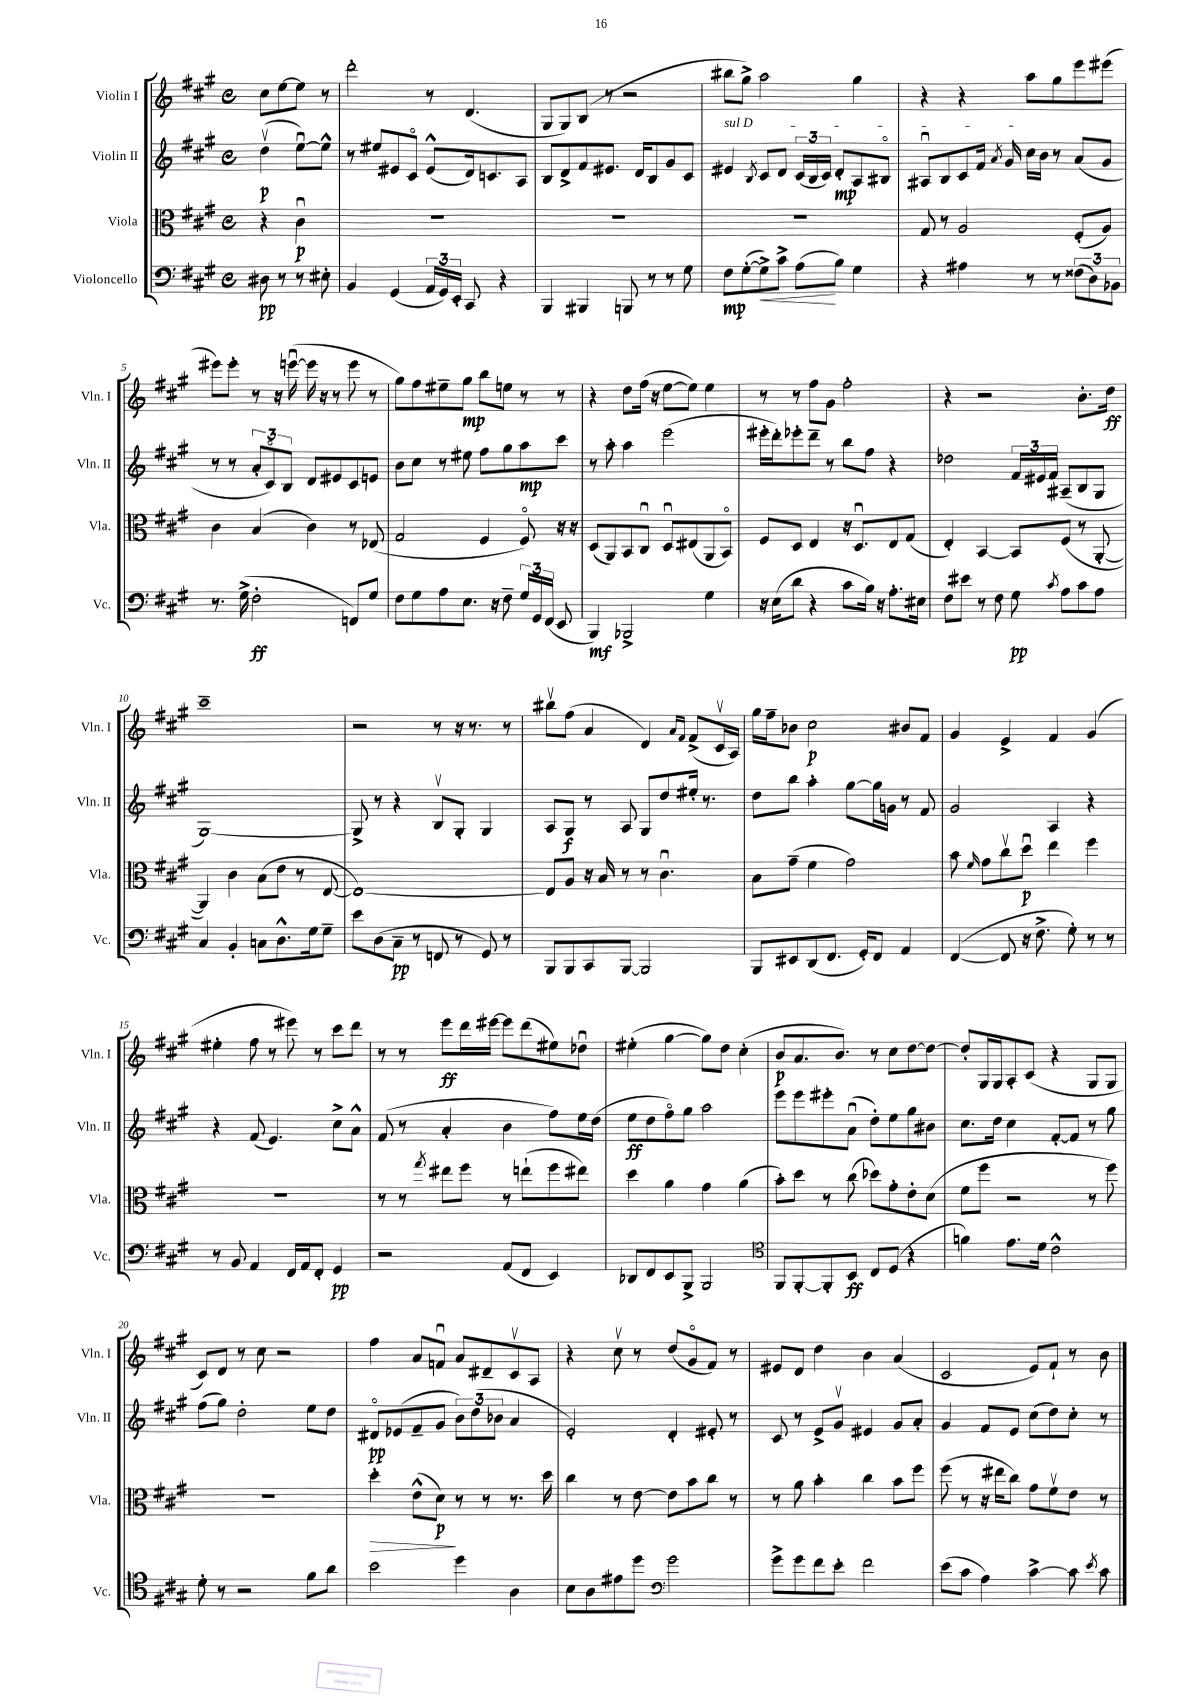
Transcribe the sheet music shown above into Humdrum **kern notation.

**kern	**dynam	**kern	**dynam	**kern	**dynam	**kern	**dynam
*part4	*part4	*part3	*part3	*part2	*part2	*part1	*part1
*staff4	*staff4	*staff3	*staff3	*staff2	*staff2	*staff1	*staff1
*I"Violoncello	*	*I"Viola	*	*I"Violin II	*	*I"Violin I	*
*I'Vc.	*	*I'Vla.	*	*I'Vln. II	*	*I'Vln. I	*
*clefF4	*	*clefC3	*	*clefG2	*	*clefG2	*
*k[f#c#g#]	*	*k[f#c#g#]	*	*k[f#c#g#]	*	*k[f#c#g#]	*
*M4/4	*	*M4/4	*	*M4/4	*	*M4/4	*
*met(c)	*	*met(c)	*	*met(c)	*	*met(c)	*
=	=	=	=	=	=	=	=
8D#X\	pp	4r	.	(4ddv\	p	8cc#\L	.
8r	.	.	.	.	.	[8ee\	.
8r	.	4c#u\	p	[8eeu\L)	.	8ee\J]	.
8E#X'\	.	.	.	8ee^^\J]	.	8r	.
=1	=1	=1	=1	=1	=1	=1	=1
4BB/	.	1r	.	8r	.	2ddd'\	.
.	.	.	.	8ee#X/L	.	.	.
(4GG#/	.	.	.	8e#X/	.	.	.
.	.	.	.	8c#/J	.	.	.
24AA/LL	.	.	.	(8e#^^/L	.	8r	.
24GG#/)	.	.	.	.	.	.	.
24EE'/JJ	.	.	.	.	.	.	.
8CC#/	.	.	.	16d/k)	.	(4.d/	.
.	.	.	.	8.cn/	.	.	.
4r	.	.	.	.	.	.	.
.	.	.	.	8A/J	.	.	.
=2	=2	=2	=2	=2	=2	=2	=2
4BBB/	.	1r	.	8B/L	.	8G#/L	.
.	.	.	.	8d^/	.	8G#/)	.
4BBB#X/	.	.	.	8f#/	.	(8B/J	.
.	.	.	.	8.e#X/J	.	8r	.
8BBBn/	.	.	.	.	.	2r	.
.	.	.	.	16d/KL	.	.	.
8r	.	.	.	8B/	.	.	.
8r	.	.	.	8g#/	.	.	.
8G#\	.	.	.	8c#/J	.	.	.
=3	=3	=3	=3	=3	=3	=3	=3
!	!	!	!	!LO:TX:a:i:t=sul D	!	!	!
8F#\L	mp	1r	.	4e#X/	.	8bb#X\L	.
([8G#'\	.	.	.	.	.	8gg#^\J)	.
.	.	.	.	8qB/	.	.	.
!	!LO:HP:b	!	!	!	!	!	!
8G#^\])	<	.	.	8c#/L	.	2aa\	.
8c#^\J	.	.	.	8d/J	.	.	.
(8A\L	.	.	.	(24c#/LL	.	.	.
.	.	.	.	24B/	.	.	.
.	.	.	.	24c#/JJ)	.	.	.
8B\J)	[	.	.	8d'/L	mp	.	.
4G#\	.	.	.	8A/	.	4gg#\	.
.	.	.	.	8B#X/J	.	.	.
=4	=4	=4	=4	=4	=4	=4	=4
4r	.	8G#/	.	8A#Xu/L	.	4r	.
.	.	8r	.	8B/	.	.	.
4A#X\	.	2A/	.	8c#/	.	4r	.
.	.	.	.	16f#/Jk	.	.	.
.	.	.	.	8qa/	.	.	.
.	.	.	.	16g#/	.	.	.
8r	.	.	.	16cc#\LL	.	8aa\L	.
.	.	.	.	16b\JJ	.	.	.
8r	.	.	.	8r	.	8gg#\	.
(12F##X\L	.	(8F#'/L	.	(8a/L	.	8eee\	.
12D\)	.	.	.	.	.	.	.
.	.	8A/J)	.	8g#/J	.	(8eee#X\J	.
12BB-X\J	.	.	.	.	.	.	.
!!LO:LB:g=z
=5	=5	=5	=5	=5	=5	=5	=5
8.r	.	4c#\	.	8r	.	8eee#X\L)	.
.	.	.	.	8r	.	8eee#'\J	.
(16G#^\	.	.	.	.	.	.	.
2F#'\	ff	(4B/	.	12a'/L	.	8r	.
.	.	.	.	12c#/)	.	.	.
.	.	.	.	.	.	16r	.
.	.	.	.	12B/J	.	.	.
.	.	.	.	.	.	([16eeenu\	.
.	.	4c#\)	.	8d/L	.	16eee\]	.
.	.	.	.	.	.	16r	.
.	.	.	.	8e#X/	.	8r	.
8FFn/L)	.	8r	.	8c#/	.	8eee\	.
8G#/J	.	(8E-X/	.	8en/J	.	8r	.
=6	=6	=6	=6	=6	=6	=6	=6
8F#\L	.	2G#/	.	8b\L	.	8gg#\L)	.
8G#\	.	.	.	8cc#\J	.	8ff#\	.
8A\	.	.	.	8r	.	8ee#X~\	.
8.E\J	.	.	.	8ee#X\	.	8gg#\J	mp
.	.	4F#/	.	8ff#\L	.	8bb\L	.
16r	.	.	.	.	.	.	.
8F#~\	.	.	.	8gg#\	.	8een\J	.
24G#/LL	.	8F#/)	.	8aa\	mp	8r	.
24GG#/	.	.	.	.	.	.	.
(24FF#/JJ	.	.	.	.	.	.	.
8EE/	.	16r	.	8ccc#\J	.	8r	.
.	.	16r	.	.	.	.	.
=7	=7	=7	=7	=7	=7	=7	=7
4BBB/)	mf	(8D/L	.	8r	.	4r	.
.	.	8AA/)	.	8aa'\	.	.	.
2BBB-X^/	.	8BB/	.	4aa\	.	8dd\L	.
.	.	8C#u/J	.	.	.	(16ff#\Jk	.
.	.	.	.	.	.	16r	.
.	.	8Du/L	.	(2eee\	.	[8ee\L	.
.	.	(8E#X/	.	.	.	8ee\J])	.
4G#\	.	8AA/	.	.	.	4ee\	.
.	.	8BB/J)	.	.	.	.	.
=8	=8	=8	=8	=8	=8	=8	=8
16r	.	8F#/L	.	16eee#X'\LL	.	8r	.
(16E\KL	.	.	.	16ddd'\J)	.	.	.
8d\J	.	8D/J	.	8eee-X'\	.	8r	.
4r	.	4E/	.	8ddd~\J	.	8ff#\L	.
.	.	.	.	8r	.	8g#\J	.
8c#\L	.	16r	.	8bb\L	.	2ff#'\	.
.	.	8.Du/L	.	.	.	.	.
16B\Jk)	.	.	.	8ff#\J	.	.	.
16r	.	.	.	.	.	.	.
8.A'\L	.	8E/	.	4r	.	.	.
.	.	(8G#/J	.	.	.	.	.
16E#X\Jk	.	.	.	.	.	.	.
=9	=9	=9	=9	=9	=9	=9	=9
8F#\L	.	4E'/)	.	2dd-X\	.	4r	.
8e#X\J	.	.	.	.	.	.	.
8r	.	[4BB/	.	.	.	2r	.
8F#\	.	.	.	.	.	.	.
8G#\	pp	8BB/L]	.	24f#/LL	.	.	.
.	.	.	.	24e#X/	.	.	.
.	.	.	.	24f#/JJ	.	.	.
8qc#/	.	.	.	.	.	.	.
8A\L	.	(8F#/J	.	(8A#X~/L	.	.	.
8c#\	.	8r	.	8B/	.	8.b'\L	.
8A\J	.	[8AA'/	.	8G#/J	.	.	.
.	.	.	.	.	.	16dd\Jk	ff
!!LO:LB:g=z
=10	=10	=10	=10	=10	=10	=10	=10
4C#/	.	4AA/])	.	[1G#)	.	1ccc#~	.
4BB'/	.	4c#\	.	.	.	.	.
8Cn\L	.	(8B\L	.	.	.	.	.
8.D^^\	.	8e\J	.	.	.	.	.
.	.	8r	.	.	.	.	.
16G#\k	.	.	.	.	.	.	.
8G#~\J	.	[8E/	.	.	.	.	.
=11	=11	=11	=11	=11	=11	=11	=11
8e\L	.	1E_)	.	8G#^/]	.	2r	.
(8D\	.	.	.	8r	.	.	.
8C#~\J	pp	.	.	4r	.	.	.
8r	.	.	.	.	.	.	.
8FFn/	.	.	.	8Bv/L	.	8r	.
8r	.	.	.	8G#'/J	.	16r	.
.	.	.	.	.	.	8.r	.
8GG#/)	.	.	.	4G#/	.	.	.
8r	.	.	.	.	.	8r	.
=12	=12	=12	=12	=12	=12	=12	=12
8BBB/L	.	8E/L]	.	8A/L	.	8bb#Xv\L	.
8BBB/	.	8A/J	.	8G#/J	f	(8ff#\J	.
8CC#/	.	16r	.	8r	.	4a/	.
.	.	16B/	.	.	.	.	.
[8BBB/J	.	8r	.	8A/	.	.	.
2BBB/]	.	8r	.	8G#/L	.	4d/)	.
.	.	4.c#u\	.	8dd/	.	.	.
.	.	.	.	.	.	16qqa/LL	.
.	.	.	.	.	.	16qqf#/JJ	.
.	.	.	.	16ee#X'/Jk	.	(8f#^/L	.
.	.	.	.	8.r	.	.	.
.	.	.	.	.	.	16c#v/L	.
.	.	.	.	.	.	16A/JJ)	.
=13	=13	=13	=13	=13	=13	=13	=13
8BBB/L	.	8B\L	.	8dd\L	.	16gg#\LL	.
.	.	.	.	.	.	16ff#~\J	.
8EE#X/	.	(8g#~\J	.	8bb\J	.	8b-X\J	.
(8DD/	.	4f#\	.	4aa'\	.	2cc#\	p
8.FF#/J	.	.	.	.	.	.	.
.	.	2g#\)	.	[8gg#\L	.	.	.
16GG#'/KL)	.	.	.	.	.	.	.
8FF#/J	.	.	.	16gg#\L]	.	.	.
.	.	.	.	16gn\JJ	.	.	.
4AA/	.	.	.	8r	.	8b#X/L	.
.	.	.	.	8f#/	.	8f#/J	.
=14	=14	=14	=14	=14	=14	=14	=14
([4FF#/	.	8b\	.	2g#/	.	4g#/	.
.	.	16qqf#/	.	.	.	.	.
.	.	8g#\L	.	.	.	.	.
8FF#/]	.	8cc#v\	.	.	.	4e^/	.
16r	.	8ddu\J	p	.	.	.	.
8.F#^\	.	.	.	.	.	.	.
.	.	4ee\	.	4A/	.	4f#/	.
8G#'\)	.	.	.	.	.	.	.
8r	.	4ff#\	.	4r	.	(4g#/	.
8r	.	.	.	.	.	.	.
!!LO:LB:g=z
=15	=15	=15	=15	=15	=15	=15	=15
8r	.	1r	.	4r	.	4ee#X'\	.
8BB/	.	.	.	.	.	.	.
4AA/	.	.	.	(8f#/	.	8ff#\	.
.	.	.	.	4.e/)	.	8r	.
16FF#/LL	.	.	.	.	.	8eee#X\)	.
16AA/J	.	.	.	.	.	.	.
8FF#'/J	.	.	.	.	.	8r	.
4GG#/	pp	.	.	8cc#^\L	.	8ccc#\L	.
.	.	.	.	8a^^\J	.	8ddd\J	.
=16	=16	=16	=16	=16	=16	=16	=16
2r	.	8r	.	(8f#/	.	8r	.
.	.	8r	.	8r	.	8r	.
.	.	8qgg#/	.	.	.	.	.
.	.	8ee#X\L	.	4a'/	.	8eee\L	ff
.	.	8ff#\J	.	.	.	16ddd\L	.
.	.	.	.	.	.	[16eee#X\JJ	.
(8AA/L	.	8r	.	4b\	.	8eee#\L]	.
8FF#/J	.	(8een`\L	.	.	.	(8ddd\	.
4EE/)	.	8ff#\	.	8ff#\L)	.	8ee#X\)	.
.	.	8ee#X\J)	.	16ee\L	.	8dd-Xu\J	.
.	.	.	.	(16dd\JJ	.	.	.
=17	=17	=17	=17	=17	=17	=17	=17
8DD-X/L	.	4dd\	.	8ee\L	ff	(4ee#X'\	.
8FF#/	.	.	.	8dd\	.	.	.
8EE/	.	4a\	.	8ff#\)	.	[4gg#\	.
8BBB^/J	.	.	.	8gg#\J	.	.	.
2BBB/	.	4g#\	.	2aa\	.	8gg#\L])	.
.	.	.	.	.	.	8dd\J	.
.	.	(4a\	.	.	.	(4cc#'\	.
=18	=18	=18	=18	=18	=18	=18	=18
*clefC4	*	*	*	*	*	*	*
8FF#/L	.	8b'\L)	.	8eee\L	.	8b/L	p
[8FF#'/	.	8dd\J	.	8eee\	.	8.a/	.
8FF#'/]	.	8r	.	8eee#X'\	.	.	.
.	.	.	.	.	.	8.b/J)	.
8BB/J	ff	(8cc#\	.	(8au\J	.	.	.
8C#/L	.	8dd-X\L)	.	8dd'\L)	.	8r	.
(8D/J	.	8g#'\	.	8ee\	.	8cc#\L	.
4r	.	8e'\	.	8gg#\	.	[8dd\	.
.	.	(8d\J	.	8b#X\J	.	8dd\J_	.
=19	=19	=19	=19	=19	=19	=19	=19
4fn\)	.	8f#\L	.	8.cc#\L	.	8dd'/L]	.
.	.	8ff#\J	.	.	.	16G#/L	.
.	.	.	.	16dd\Jk	.	16G#/J	.
8.e\L	.	2r	.	4cc#\	.	8A'/	.
.	.	.	.	.	.	(8c#/J	.
16d\Jk	.	.	.	.	.	.	.
2c#^^\	.	.	.	[8f#'/L	.	4r	.
.	.	.	.	8f#/J]	.	.	.
.	.	8r	.	8r	.	8G#/L	.
.	.	8ff#\)	.	8gg#\	.	8G#/J	.
!!LO:LB:g=z
=20	=20	=20	=20	=20	=20	=20	=20
8d'\	.	1r	.	(8ff#\L	.	8c#/L)	.
8r	.	.	.	8gg#\J)	.	8d/J	.
2r	.	.	.	2dd'\	.	8r	.
.	.	.	.	.	.	8cc#\	.
.	.	.	.	.	.	2r	.
8f#\L	.	.	.	8ee\L	.	.	.
8a\J	.	.	.	8dd\J	.	.	.
=21	=21	=21	=21	=21	=21	=21	=21
!	!	!	!LO:HP:b	!	!	!	!
2b\	.	4dd'\	>	8d#X/L	pp	4ff#\	.
.	.	.	.	(8e-X/	.	.	.
.	.	(8e^^\L	.	8f#~/	.	8a/L	.
.	.	8d\J)	p	8g#/J	.	8fnu/J	.
4dd\	.	8r	]	12b\L)	.	8a/L	.
.	.	.	.	(12dd\	.	.	.
.	.	8r	.	.	.	8d#X~/	.
.	.	.	.	12b-X\J	.	.	.
4A\	.	8.r	.	4a/	.	8c#v/	.
.	.	.	.	.	.	8A/J	.
.	.	16dd\	.	.	.	.	.
=22	=22	=22	=22	=22	=22	=22	=22
8B\L	.	4cc#\	.	2e'/)	.	4r	.
8A\	.	.	.	.	.	.	.
8e#X\	.	8r	.	.	.	8cc#v\	.
8dd\J	.	[8e\	.	.	.	8r	.
*clefF4	*	*	*	*	*	*	*
2g#\	.	8e\L]	.	4d'/	.	(8dd/L	.
.	.	8b\	.	.	.	8g#/	.
.	.	8cc#\J	.	8e#X'/	.	8f#/J)	.
.	.	8r	.	8r	.	8r	.
=23	=23	=23	=23	=23	=23	=23	=23
8g#^\L	.	8r	.	8c#/	.	8e#X/L	.
8g#\	.	8a\	.	8r	.	8d/J	.
8f#\	.	4b'\	.	8e^/L	.	4dd\	.
8e'\J	.	.	.	8g#v/J	.	.	.
2f#\	.	4cc#\	.	4e#X/	.	4b\	.
.	.	8b\L	.	8g#/L	.	(4a/	.
.	.	8ff#\J	.	8a'/J	.	.	.
=24	=24	=24	=24	=24	=24	=24	=24
(8e\L	.	(8ff#\	.	4g#/	.	2c#/	.
8c#\J	.	8r	.	.	.	.	.
4A\)	.	16r	.	8f#/L	.	.	.
.	.	16ee#X\KL	.	.	.	.	.
.	.	8cc#\J)	.	8e/J	.	.	.
[4c#^\	.	8g#\L	.	(8cc#\L	.	8e/L)	.
.	.	8f#v\	.	8dd\)	.	8f#`/J	.
8c#\]	.	8e\J	.	8cc#'\J	.	8r	.
8qe/	.	.	.	.	.	.	.
8c#\	.	8r	.	8r	.	8b\	.
==	==	==	==	==	==	==	==
*-	*-	*-	*-	*-	*-	*-	*-
